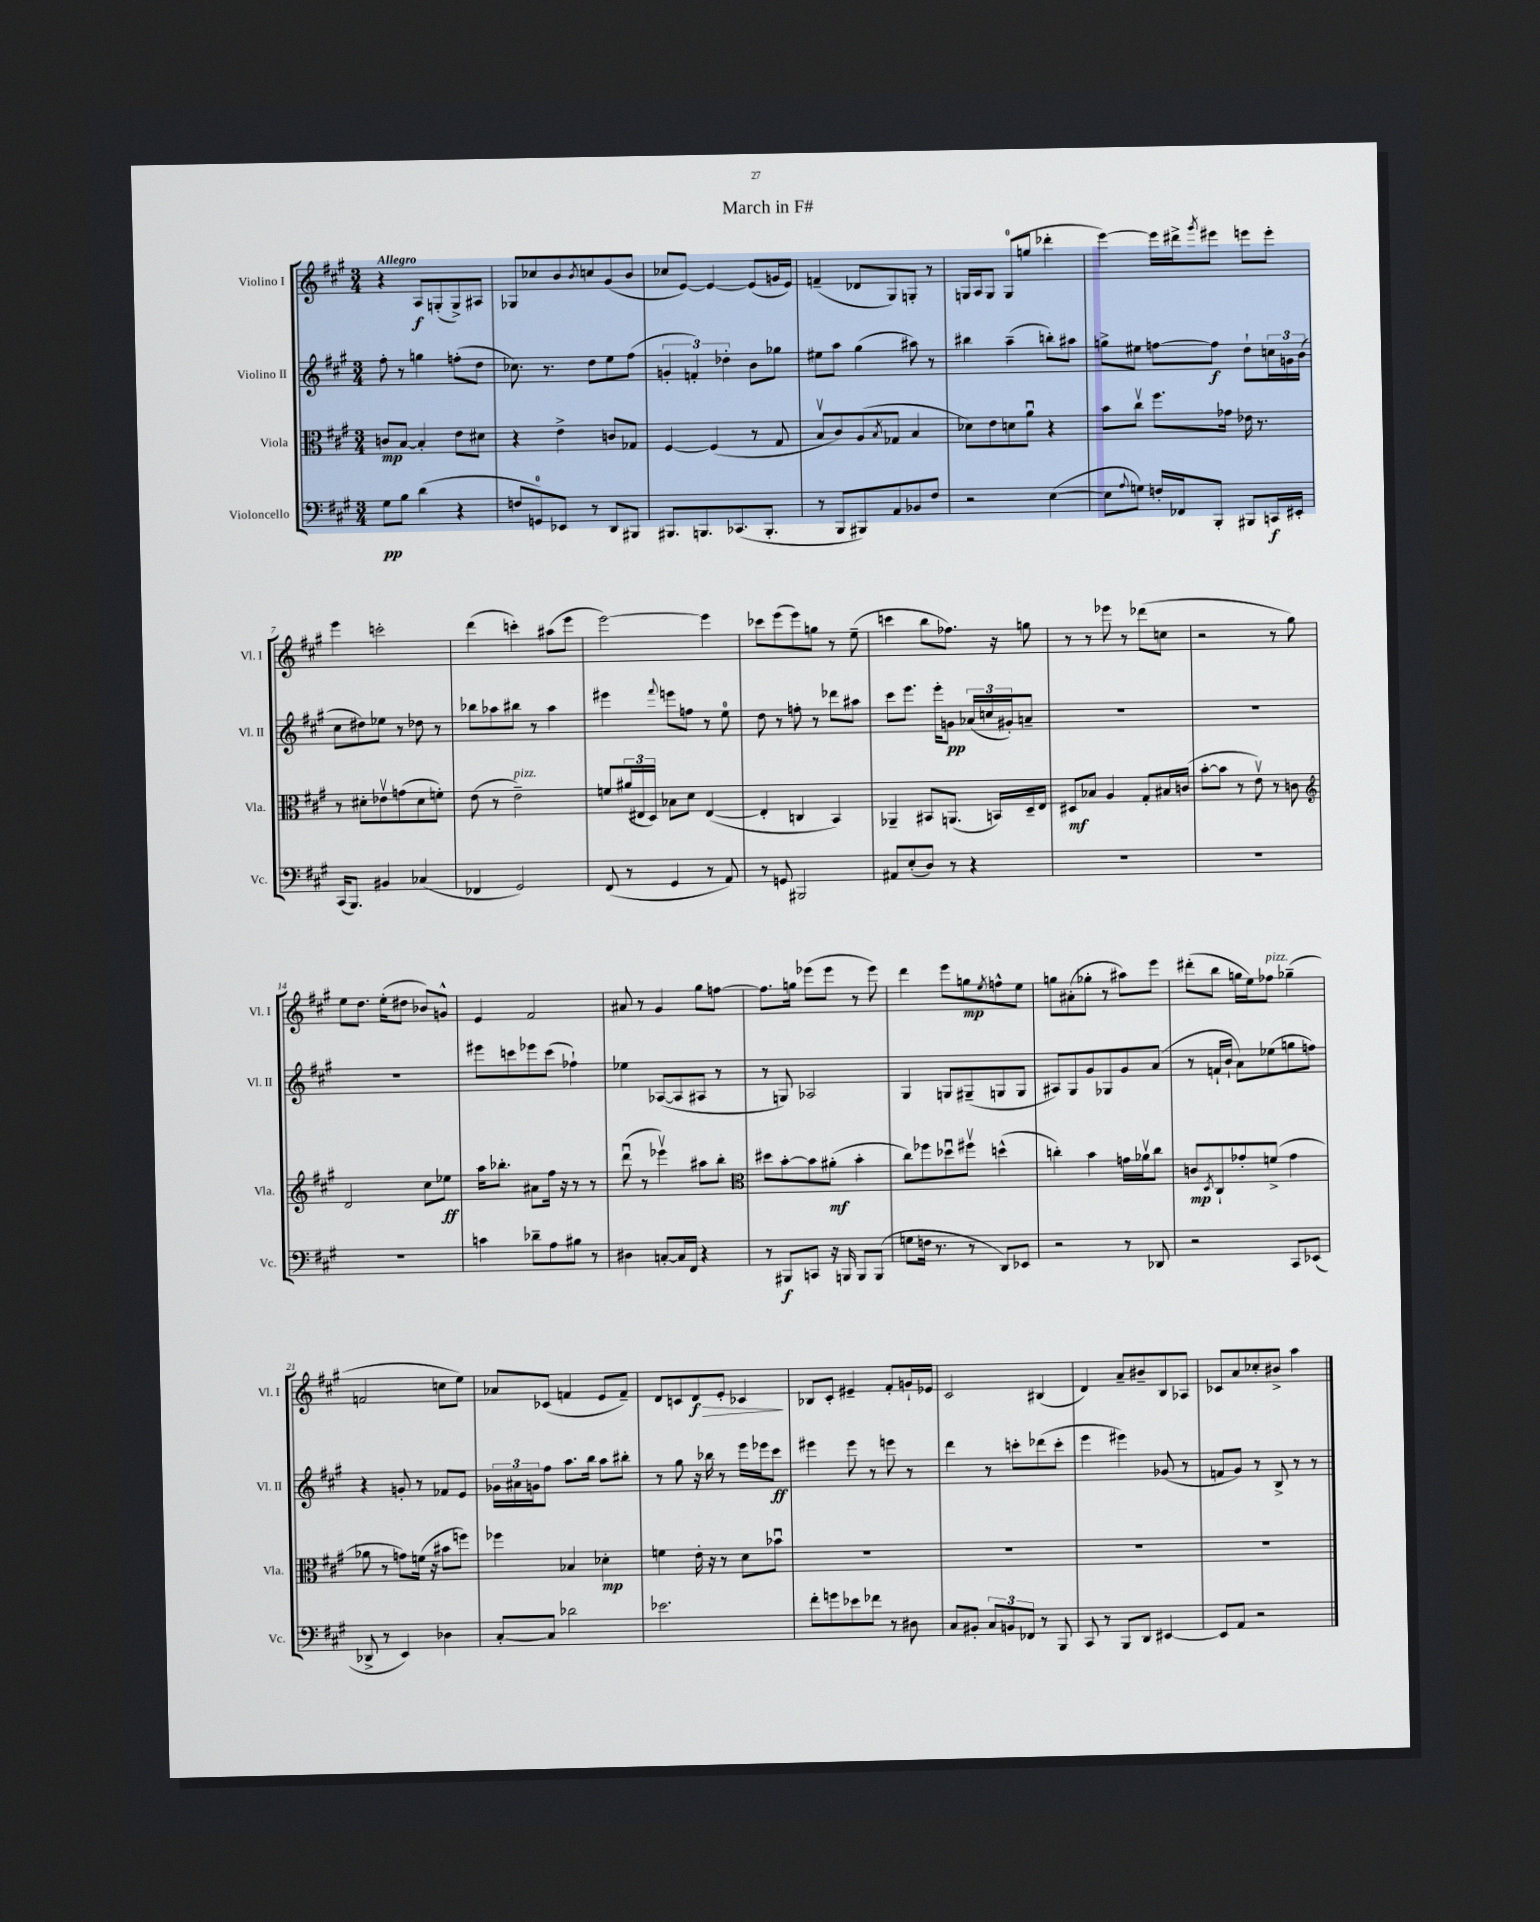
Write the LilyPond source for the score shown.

\header { title = "March in F#" }
<<
\new StaffGroup <<
\new Staff = "s0" \with { instrumentName = "Violino I" shortInstrumentName = "Vl. I" } {
    \clef treble \key a \major \numericTimeSignature \time 3/4 \tempo "Allegro"
    r4 a8\f g8-.( g8->) ais8 |
    ges8 ces''8 b'8 \acciaccatura { b'8 } c''8 gis'8( b'8 |
    ces''8 e'8~) e'4~ e'8( g'16 e'16) |
    f'4--( des'8 gis8) g8-. r8 |
    g16 a16 g8 g8-0( g''8 des'''4-. |
    e'''4~) e'''16 dis'''16-> \acciaccatura { gis'''8 } eis'''8 e'''8 e'''8-. |
    e'''4 c'''2-. |
    d'''4( c'''4-.) ais''8( e'''8 |
    e'''2~) e'''4 |
    ces'''8 e'''8( e'''8) g''8 r8 e''8--( |
    c'''4 b''8 fes''8.) r16 g''8 |
    r8 r8 ees'''8 r8 des'''8( c''8 |
    r2 r8 gis''8) |
    e''8 d''8. e''16-.( dis''8 bes'8) g'8-^ |
    e'4 fis'2 |
    ais'8 r8 gis'4 gis''8 f''8~ |
    f''8. g''16 ees'''8( ees'''8 r8 ees'''8) |
    d'''4 e'''8 g''8\mp \acciaccatura { e''8 } f''8-^ e''8 |
    g''8 ais'8-.( ges''8-. r8 ais''8) e'''8 |
    dis'''8-.( b''8 g''16 e''16) fes''8^\markup { \italic "pizz." } ges''4--( |
    f'2 c''8 e''8) |
    aes'8 ces'8( f'4 e'8 f'8--) |
    d'8 c'8 d'8\f\> e'8-. ces'4\! |
    bes8 cis'8-. eis'4-- fis'8-. g'16-! ees'16 |
    cis'2 bis4( |
    d'4) a'8-- bis'8-- b8 aes8 |
    ces'8 a'8 ces''8-. bis'8-> a''4 \bar "|." |
}
\new Staff = "s1" \with { instrumentName = "Violino II" shortInstrumentName = "Vl. II" } {
    \clef treble \key a \major \numericTimeSignature \time 3/4
    fis''8-. r8 g''4 f''8-.( d''8 |
    ces''8.) r8. d''8 e''8 fis''8( |
    \tuplet 3/2 { g'4-. f'4-.) des''4-. } b'8 ges''8 |
    eis''8 a''8 gis''4( ais''8) r8 |
    bis''4 a''4--( b''8-.) ais''8 |
    g''8-> eis''8 f''8~ f''8\f d''8-! \tuplet 3/2 { c''16 g'16 b'16( } |
    cis''8 dis''8) ees''8 r8 des''8 r8 |
    bes''8 aes''8 bis''8 r8 aes''4 |
    eis'''4 \appoggiatura { fis'''8 } e'''8 f''8 r8 e''8-0 |
    d''8 r8 f''8-. r8 des'''8 ais''8 |
    cis'''8 e'''8. e'''16-. g'8\pp \tuplet 3/2 { aes'16( c''16 gis'16-.) } a'8-- |
    R2. |
    R2. |
    R2. |
    eis'''8 c'''8 ees'''8 c'''8( fes''4-!) |
    ees''4 aes8~( aes8 ais8 r8 |
    r8 g8) aes2 |
    gis4 g8 gis8--( g8 g8 |
    ais8) gis8 gis'8 ges8 gis'8 a'8( |
    r8 f'16-! b'16-! a'8) ees''8( g''8 f''8) |
    r4 g'8-. r8 fes'8 e'8 |
    \tuplet 3/2 { ges'16 ais'16 g'16 } fis''8 a''8. b''16 a''8 bis''8-. |
    r8 gis''8 r16 bes''16 r8 e'''16 ees'''16 cis'''8\ff |
    eis'''4 eis'''8 r8 e'''8 r8 |
    d'''4 r8 c'''8-. des'''8( c'''8-. |
    e'''4 eis'''4) ges'8( r8 |
    f'8 gis'8) r8 b8-> r8 r8 \bar "|." |
}
\new Staff = "s2" \with { instrumentName = "Viola" shortInstrumentName = "Vla." } {
    \clef alto \key a \major \numericTimeSignature \time 3/4
    c'8\mp b8~ b4-. e'8 dis'8 |
    r4 e'4-> c'8 ges8 |
    fis4~ fis4( r8 gis8 |
    b8\upbow cis'8) a8( \acciaccatura { b8 } ges8 b4 |
    des'8) e'8 d'8 a'8\downbow r4 |
    b'8 cis''8\upbow fis''8. ges'16 ees'16 r8. |
    r8 dis'8-. ees'8\upbow g'8( dis'8 f'8-.) |
    e'8( r8 e'2--^\markup { \italic "pizz." }) |
    f'8 \tuplet 3/2 { ais'16( eis16 d16) } bes8 d'8 eis4~( |
    eis4-. c4 b,4) |
    aes,4-- bis,8 a,8.( b,16) d16-- e16 |
    dis8\mf bes8 a4 gis8-. bis16 c'16( |
    b'8~-. b'8 r8 e'8\upbow) r8 c'8 |
    \clef treble d'2 cis''8 ees''8\ff |
    a''16 bes''8.-. ais'8 fis''16 r16 r8 r8 |
    d'''8\downbow( r8 ees'''4\upbow) ais''8 b''8-. |
    \clef alto dis''8 b'8~-. b'8 ais'8-.\mf( b'4-. |
    cis''8) fes''8 des''8\downbow fis''8\upbow d''4-^( |
    c''4-.) b'4 g'16 aes'16\upbow c''8 |
    c'8\mp \acciaccatura { d8 } cis8-! ges'8-. f'8->( ges'4 |
    aes'8 r8 g'8) f'16( r16 bis'8 f''8) |
    fes''4 bes4 des'4-.\mp |
    f'4 e'16-. r16 r8 d'8 bes'8\downbow |
    R2. |
    R2. |
    R2. |
    R2. \bar "|." |
}
\new Staff = "s3" \with { instrumentName = "Violoncello" shortInstrumentName = "Vc." } {
    \clef bass \key a \major \numericTimeSignature \time 3/4
    gis8\pp b8 d'4( r4 |
    f8 g,8-0) ees,8 r8 d,8 bis,,8 |
    bis,,8. b,,8. ces,8.( b,,8.-. |
    r8 b,,8 bis,,8) a,8 bes,8 fis8 |
    r2 e4~( |
    e8 \appoggiatura { a8 } g8) f16-. fes,16 b,,8-. bis,,8 c,16\f eis,16-. |
    cis,16( b,,8.) bis,4 ces4( |
    fes,4 gis,2) |
    fis,8( r8 gis,4 r8 a,8) |
    r8 g,8 bis,,2 |
    ais,8 e8-.( d8) r8 r4 |
    R2. |
    R2. |
    R2. |
    c'4 des'8-- a8 bis8 r8 |
    dis4 c8~-. c16 fis,16 r4 |
    r8 bis,,8\f c,8 r16 b,,16 b,,8 b,,8( |
    g8 f16 r8. r8 d,8) ees,8 |
    r2 r8 des,8 |
    r2 cis,8 ees,8( |
    des,8-> r8 e,4) des4 |
    cis8~-. cis8 des'2 |
    ees'2. |
    fis'8-. g'8 ees'8 fes'8 r8 dis8 |
    cis8 bis,8-. \tuplet 3/2 { cis8 b,8 fes,8 } r8 b,,8 |
    cis,8 r8 b,,8 d,8 eis,4~ |
    eis,8 a,8 r2 \bar "|." |
}
>>
>>
